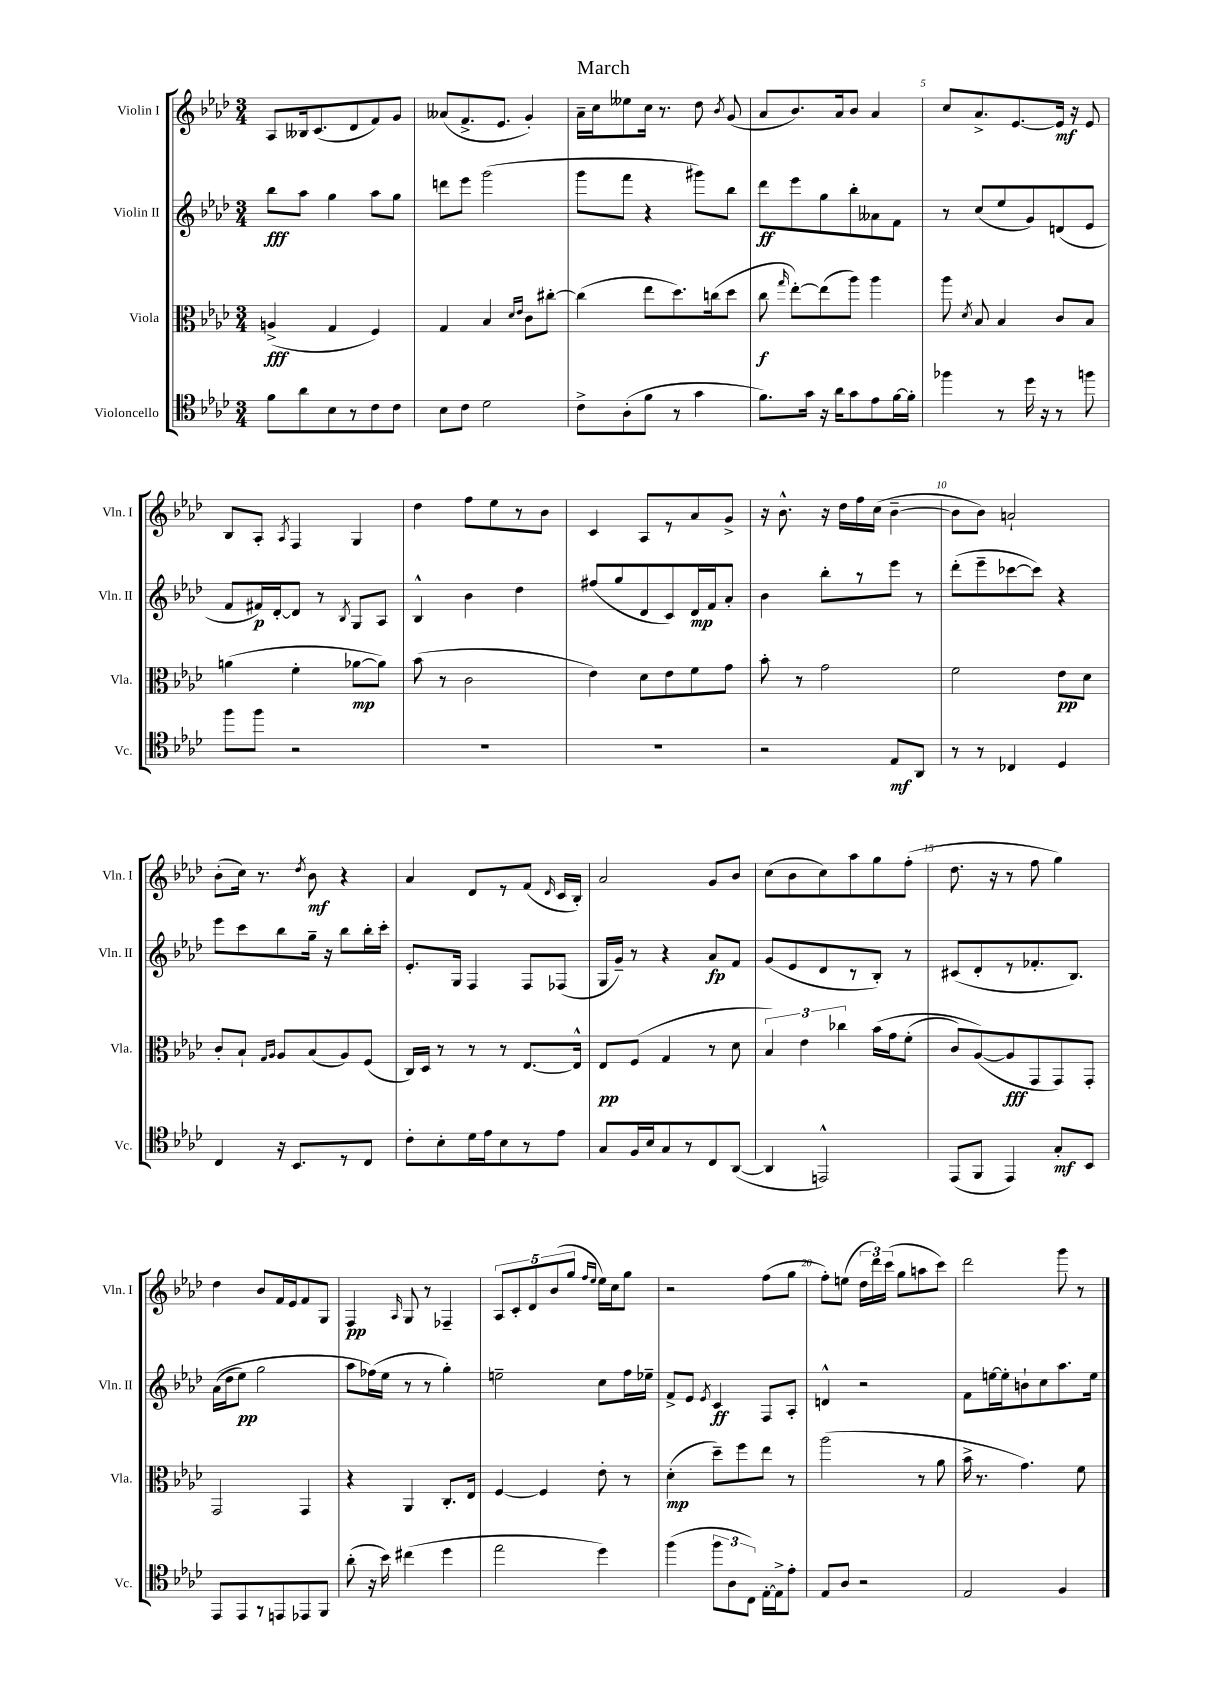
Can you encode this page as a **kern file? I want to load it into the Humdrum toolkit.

**kern	**dynam	**kern	**dynam	**kern	**dynam	**kern	**dynam
*part4	*part4	*part3	*part3	*part2	*part2	*part1	*part1
*staff4	*staff4	*staff3	*staff3	*staff2	*staff2	*staff1	*staff1
*I"Violoncello	*	*I"Viola	*	*I"Violin II	*	*I"Violin I	*
*I'Vc.	*	*I'Vla.	*	*I'Vln. II	*	*I'Vln. I	*
*clefC4	*	*clefC3	*	*clefG2	*	*clefG2	*
*k[b-e-a-d-]	*	*k[b-e-a-d-]	*	*k[b-e-a-d-]	*	*k[b-e-a-d-]	*
*M3/4	*	*M3/4	*	*M3/4	*	*M3/4	*
=1	=1	=1	=1	=1	=1	=1	=1
8f\L	.	(4An^/	fff	8bb-\L	fff	8A-/L	.
8a-\	.	.	.	8aa-\J	.	16B--X/k	.
.	.	.	.	.	.	(8.c/	.
8B-\	.	4G/	.	4gg\	.	.	.
8r	.	.	.	.	.	8d-/	.
8c\	.	4F/)	.	8aa-\L	.	8f/)	.
8c\J	.	.	.	8gg\J	.	8g/J	.
=2	=2	=2	=2	=2	=2	=2	=2
8B-\L	.	4G/	.	8dddn\L	.	(8a--X/L	.
8c\J	.	.	.	8eee-\J	.	8.f^/	.
2d-\	.	4B-/	.	(2ggg\	.	.	.
.	.	.	.	.	.	8.e-/J	.
.	.	16qqd-/LL	.	.	.	.	.
.	.	16qqe-/JJ	.	.	.	.	.
.	.	8c\L	.	.	.	4g'/)	.
.	.	[8cc#X'\J	.	.	.	.	.
=3	=3	=3	=3	=3	=3	=3	=3
8c^\L	.	(4cc#\]	.	8ggg\L	.	16a-~\LL	.
.	.	.	.	.	.	16cc\J	.
(8A-'\	.	.	.	8fff\J	.	8ee--X\	.
8f\J	.	8ee-\L	.	4r	.	16cc\Jk	.
.	.	.	.	.	.	8.r	.
8r	.	8.dd-\)	.	.	.	.	.
4g\	.	.	.	8ggg#X\L)	.	8dd-\	.
.	.	(16ccn\k	.	.	.	.	.
.	.	.	.	.	.	8qb-/	.
.	.	8dd-\J	.	8bb-\J	.	(8g/	.
=4	=4	=4	=4	=4	=4	=4	=4
8.f\L)	.	8cc\	f	8ddd-\L	ff	8a-/L	.
.	.	16qqgg/	.	.	.	.	.
.	.	[8ee-'\L)	.	8eee-\	.	8.b-/)	.
16g\Jk	.	.	.	.	.	.	.
16r	.	(8ee-\]	.	8gg\	.	.	.
16a-\KL	.	.	.	.	.	16a-/k	.
8g\	.	8aa-\J)	.	8bb-'\	.	8b-/J	.
8e-\	.	4aa-\	.	8a--X\	.	4a-/	.
[16f\L	.	.	.	8f\J	.	.	.
16f'\JJ]	.	.	.	.	.	.	.
=5	=5	=5	=5	=5	=5	=5	=5
4ff-X\	.	8aa-\	.	8r	.	8cc/L	.
.	.	8qd-/	.	.	.	.	.
.	.	8B-/	.	(8cc/L	.	8.a-^/	.
8r	.	4B-/	.	8ee-/	.	.	.
.	.	.	.	.	.	[8.e-/	.
16dd-\	.	.	.	8g/)	.	.	.
16r	.	.	.	.	.	.	.
8r	.	8c/L	.	(8dn/	.	16e-/Jk]	mf
.	.	.	.	.	.	16r	.
8ffn\	.	8B-/J	.	8e-/J	.	8e-/	.
!!LO:LB:g=z
=6	=6	=6	=6	=6	=6	=6	=6
8ff\L	.	(4an\	.	8f/L	.	8B-/L	.
8ff\J	.	.	.	16f#X/L)	p	8A-'/J	.
.	.	.	.	[16d-'/J	.	.	.
.	.	.	.	.	.	8qA-/	.
2r	.	4f'\	.	8d-/J]	.	4F/	.
.	.	.	.	8r	.	.	.
.	.	.	.	8qB-/	.	.	.
.	.	[8a-X\L	mp	8G/L	.	4G/	.
.	.	8a-\J])	.	8A-/J	.	.	.
=7	=7	=7	=7	=7	=7	=7	=7
2.r	.	(8b-\	.	4B-^^/	.	4dd-\	.
.	.	8r	.	.	.	.	.
.	.	2c\	.	4b-\	.	8ff\L	.
.	.	.	.	.	.	8ee-\	.
.	.	.	.	4dd-\	.	8r	.
.	.	.	.	.	.	8b-\J	.
=8	=8	=8	=8	=8	=8	=8	=8
2.r	.	4e-\)	.	(8ff#X/L	.	4c/	.
.	.	.	.	8gg/	.	.	.
.	.	8d-\L	.	8d-/	.	8A-/L	.
.	.	8e-\	.	8c/)	.	8r	.
.	.	8f\	.	16d-/L	mp	8a-/	.
.	.	.	.	16f/J	.	.	.
.	.	8g\J	.	8a-'/J	.	8g^/J	.
=9	=9	=9	=9	=9	=9	=9	=9
2r	.	8b-'\	.	4b-\	.	16r	.
.	.	.	.	.	.	8.b-^^\	.
.	.	8r	.	.	.	.	.
.	.	2g\	.	8bb-'\L	.	16r	.
.	.	.	.	.	.	16dd-\LL	.
.	.	.	.	8r	.	16ff\	.
.	.	.	.	.	.	(16cc\JJ	.
8E-/L	mf	.	.	8eee-\J	.	[4b-~\	.
8AA-/J	.	.	.	8r	.	.	.
=10	=10	=10	=10	=10	=10	=10	=10
8r	.	2f\	.	(8ddd-'\L	.	8b-\L]	.
8r	.	.	.	8eee-~\	.	8b-\J)	.
4C-X/	.	.	.	[8ccc-X\	.	2an`/	.
.	.	.	.	8ccc-\J])	.	.	.
4D-/	.	8e-\L	pp	4r	.	.	.
.	.	8d-\J	.	.	.	.	.
!!LO:LB:g=z
=11	=11	=11	=11	=11	=11	=11	=11
4C/	.	8c'/L	.	8eee-\L	.	(8b-'\L	.
.	.	8B-`/J	.	8ccc\	.	16cc\Jk)	.
.	.	.	.	.	.	8.r	.
.	.	16qqG/LL	.	.	.	.	.
.	.	16qqA-/JJ	.	.	.	.	.
16r	.	8A-/L	.	8bb-\	.	.	.
8.BB-/L	.	.	.	.	.	.	.
.	.	.	.	.	.	8qdd-/	.
.	.	(8B-/	.	16gg~\Jk	.	8b-\	mf
.	.	.	.	16r	.	.	.
8r	.	8A-/)	.	8bb-\L	.	4r	.
8C/J	.	(8F/J	.	16bb-'\L	.	.	.
.	.	.	.	16ccc'\JJ	.	.	.
=12	=12	=12	=12	=12	=12	=12	=12
8c'\L	.	16C/LL)	.	8.e-'/L	.	4a-/	.
.	.	16D-/JJ	.	.	.	.	.
8B-'\	.	8r	.	.	.	.	.
.	.	.	.	16G/Jk	.	.	.
16d-\L	.	8r	.	4F/	.	8d-/L	.
16e-\J	.	.	.	.	.	.	.
8B-\	.	8r	.	.	.	8r	.
8r	.	[8.E-/L	.	8F/L	.	(8f/J	.
.	.	.	.	.	.	16qqd-/	.
8e-\J	.	.	.	(8F-X/J	.	16c/LL	.
.	.	16E-^^/Jk]	.	.	.	16B-'/JJ)	.
=13	=13	=13	=13	=13	=13	=13	=13
8G/L	.	8E-/L	pp	16G/LL	.	2a-/	.
.	.	.	.	16g~/JJ)	.	.	.
16F/L	.	(8F/J	.	8r	.	.	.
16B-/J	.	.	.	.	.	.	.
8G/	.	4G/	.	4r	.	.	.
8r	.	.	.	.	.	.	.
8C/	.	8r	.	8a-/L	fp	8g/L	.
([8AA-/J	.	8d-\	.	8f/J	.	8b-/J	.
=14	=14	=14	=14	=14	=14	=14	=14
4AA-/]	.	6B-/)	.	(8g/L	.	(8cc\L	.
.	.	.	.	8e-/	.	8b-\	.
.	.	6e-\	.	.	.	.	.
2EEn^^/)	.	.	.	8d-/	.	8cc\)	.
.	.	6cc-X\	.	.	.	.	.
.	.	.	.	8r	.	8aa-\	.
.	.	(16b-\LL	.	8B-'/J)	.	8gg\	.
.	.	16g\J	.	.	.	.	.
.	.	(8f'\J	.	8r	.	(8ff'\J	.
=15	=15	=15	=15	=15	=15	=15	=15
(8EE-/L	.	8c/L)	.	(8c#X/L	.	8.dd-\	.
8FF/J	.	([8A-/)	.	8d-'/	.	.	.
.	.	.	.	.	.	16r	.
4EE-/)	.	8A-/]	fff	8r	.	8r	.
.	.	8GG/	.	8.f-X'/	.	8ff\	.
8G'/L	mf	8GG/)	.	.	.	4gg\)	.
.	.	.	.	8.B-/J)	.	.	.
8BB-/J	.	8GG'/J	.	.	.	.	.
!!LO:LB:g=z
=16	=16	=16	=16	=16	=16	=16	=16
8EE-/L	.	2GG/	.	((16a-\LL	.	4dd-\	.
.	.	.	.	16dd-\J	.	.	.
8EE-/	.	.	.	8ee-\J)	pp	.	.
8r	.	.	.	2gg\	.	8b-/L	.
8EEn/	.	.	.	.	.	16f/L	.
.	.	.	.	.	.	16e-/J	.
8EE-X/	.	4GG/	.	.	.	8f/	.
8FF/J	.	.	.	.	.	8G/J	.
=17	=17	=17	=17	=17	=17	=17	=17
(8a-'\	.	4r	.	8aa-\L	.	4F/	pp
16r	.	.	.	(16ff-X\L)	.	.	.
16b-\)	.	.	.	16ee-\JJ	.	.	.
.	.	.	.	.	.	16qqA-/	.
(4cc#X\	.	4AA-/	.	8r	.	8G/	.
.	.	.	.	8r	.	8r	.
4dd-\	.	8.C'/L	.	4gg'\)	.	4F-X~/	.
.	.	16E-/Jk	.	.	.	.	.
=18	=18	=18	=18	=18	=18	=18	=18
2ee-\	.	[4F/	.	2een~\	.	10A-/L	.
.	.	.	.	.	.	10c'/	.
.	.	.	.	.	.	10d-/	.
.	.	4F/]	.	.	.	.	.
.	.	.	.	.	.	(10b-/	.
.	.	.	.	.	.	10gg/J	.
.	.	.	.	.	.	16qqff/LL	.
.	.	.	.	.	.	16qqee-/JJ	.
4dd-\)	.	8e-'\	.	8cc\L	.	16ee-\LL)	.
.	.	.	.	.	.	16cc\J	.
.	.	8r	.	16ff\L	.	8gg\J	.
.	.	.	.	16ee-X~\JJ	.	.	.
=19	=19	=19	=19	=19	=19	=19	=19
(4ff\	.	(4d-'\	mp	8f^/L	.	2r	.
.	.	.	.	8e-/J	.	.	.
.	.	.	.	8qe-/	.	.	.
12ff\L	.	8dd-~\L)	.	4c/	ff	.	.
12A-\	.	.	.	.	.	.	.
.	.	8ff\	.	.	.	.	.
12C\J)	.	.	.	.	.	.	.
[16E-'\LL	.	8ee-\J	.	8F/L	.	(8ff\L	.
16E-^\J]	.	.	.	.	.	.	.
8e-'\J	.	8r	.	8A-'/J	.	8gg\J	.
=20	=20	=20	=20	=20	=20	=20	=20
8E-/L	.	(2aa-\	.	4dn^^/	.	8ff'\L)	.
8A-/J	.	.	.	.	.	(8een\J	.
2r	.	.	.	2r	.	24dd-\LL	.
.	.	.	.	.	.	24ddd-\)	.
.	.	.	.	.	.	(24ccc\JJ	.
.	.	.	.	.	.	8gg\L	.
.	.	8r	.	.	.	8aan\	.
.	.	8a-\	.	.	.	8ccc\J)	.
=21	=21	=21	=21	=21	=21	=21	=21
2E-/	.	16b-^\	.	8f\L	.	2ddd-\	.
.	.	8.r	.	.	.	.	.
.	.	.	.	[16een\L	.	.	.
.	.	.	.	16ee'\J]	.	.	.
.	.	4.g\)	.	8bn`\	.	.	.
.	.	.	.	8cc\	.	.	.
4F/	.	.	.	8.aa-\	.	8ggg\	.
.	.	8f\	.	.	.	8r	.
.	.	.	.	16ee\Jk	.	.	.
==	==	==	==	==	==	==	==
*-	*-	*-	*-	*-	*-	*-	*-
